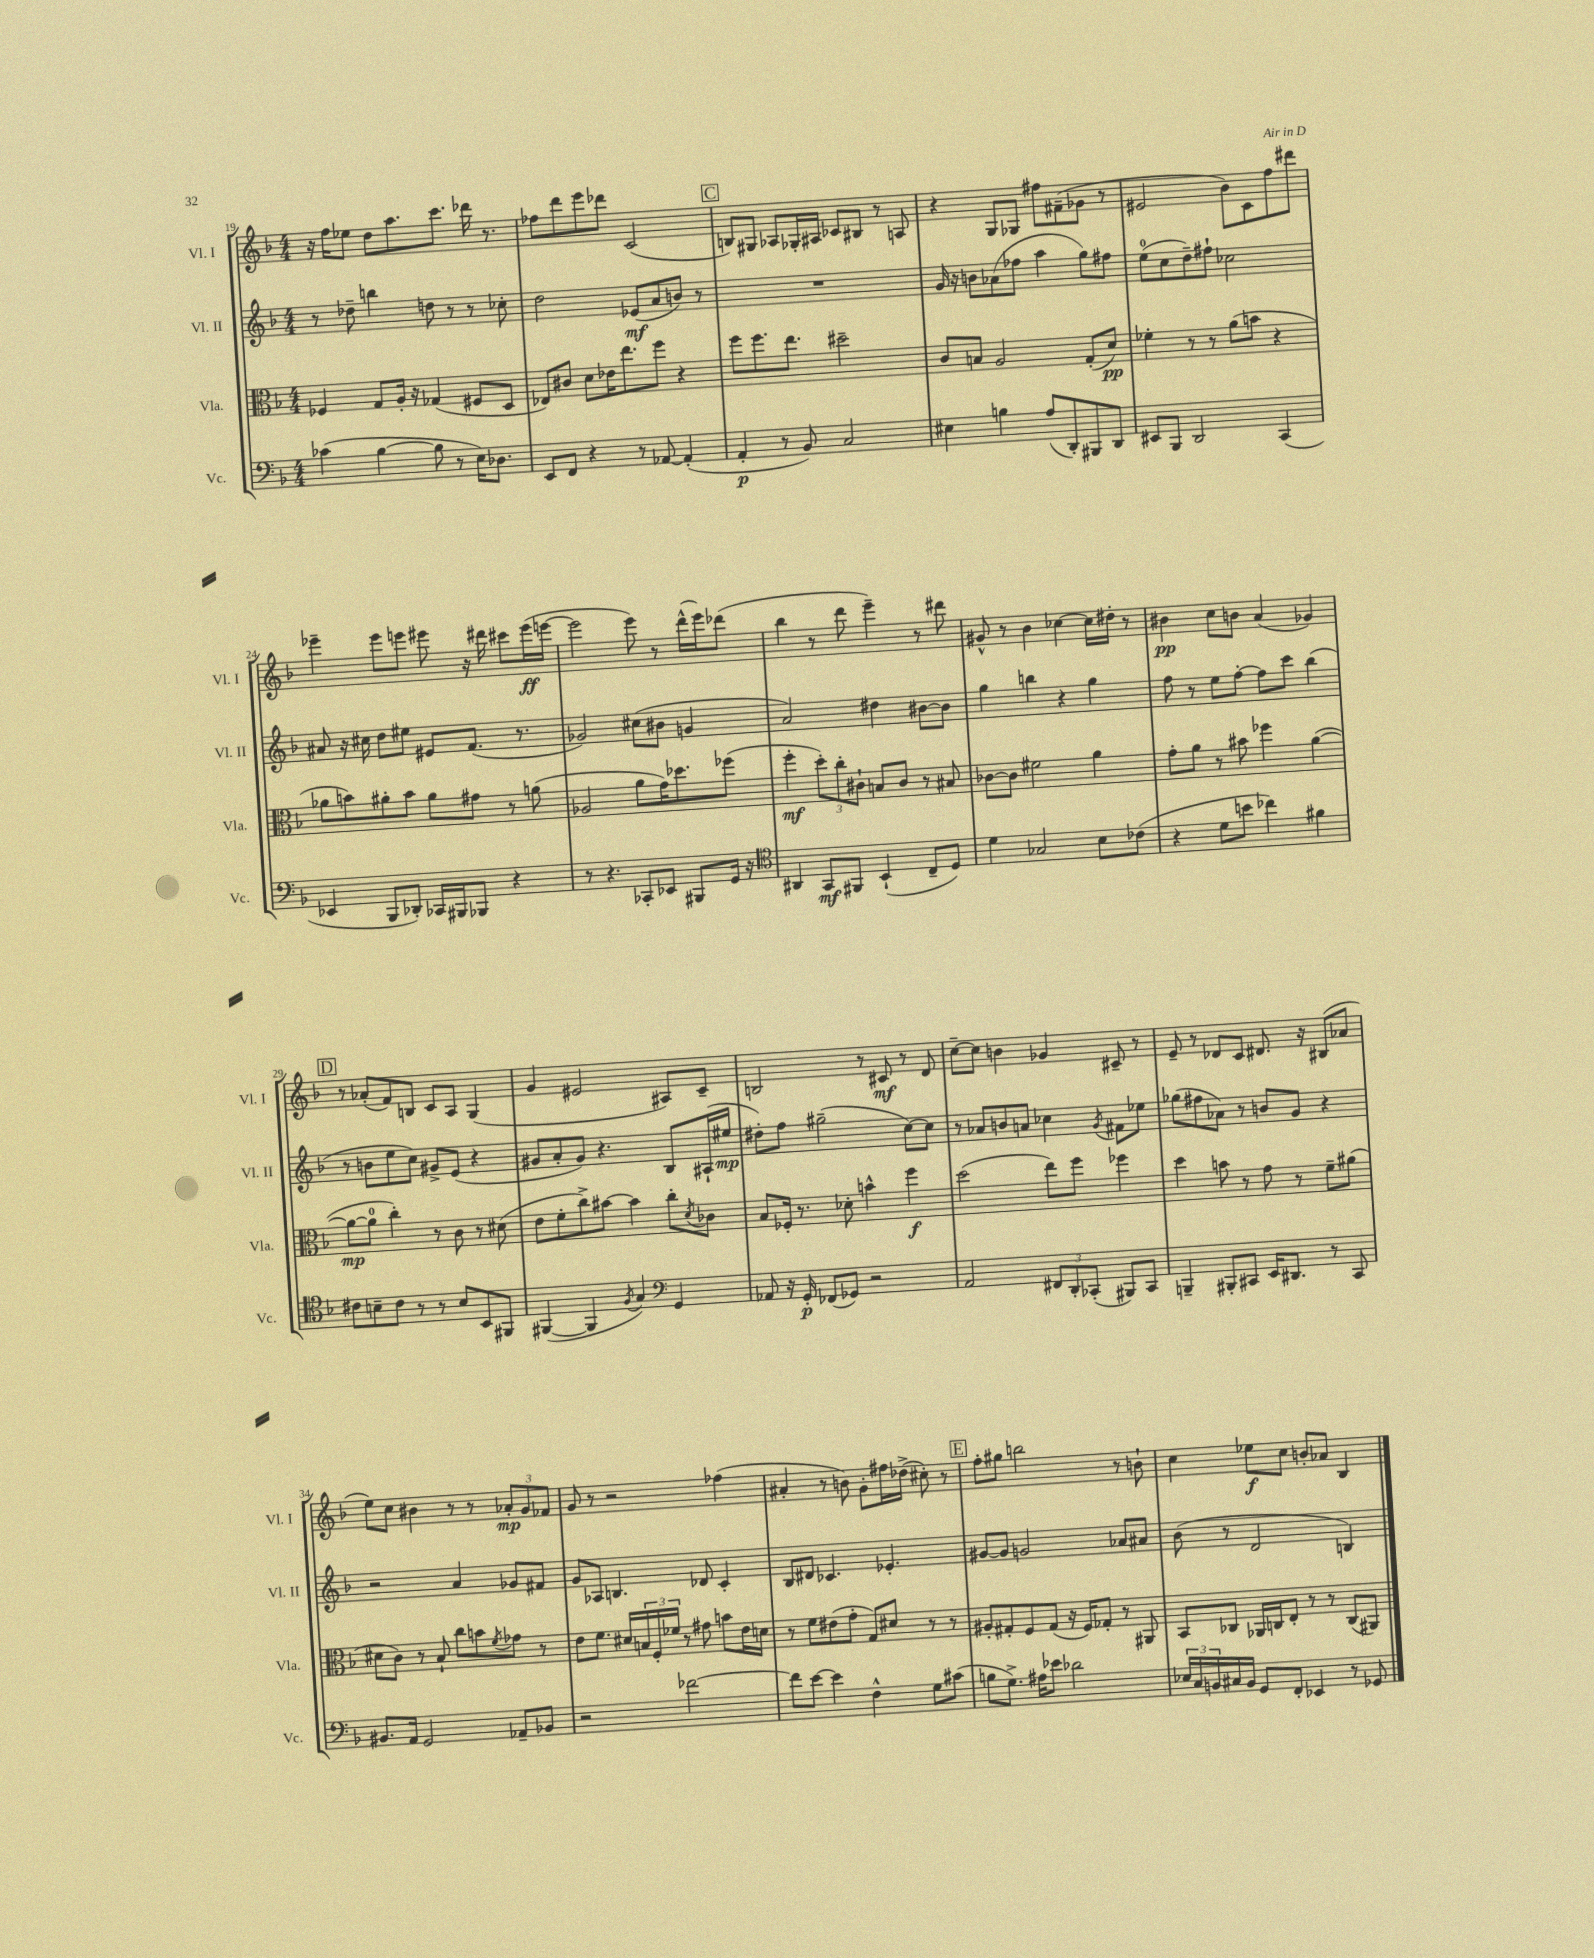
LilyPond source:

<<
\new StaffGroup <<
\new Staff = "s0" \with { instrumentName = "Vl. I" shortInstrumentName = "Vl. I" } {
    \clef treble \key f \major \numericTimeSignature \time 4/4
    r16 f''16 ees''8 d''8 a''8. c'''8. des'''16 r8. |
    fes''8 d'''8 e'''8 des'''8 c'2( |
    \mark \markup { \box "C" } b8) gis8 aes8 ges16-. ais16 ces'8 bis8 r8 a8 |
    r4 g8 ges8 fis''8 fis'8--( ges'8 r8 |
    eis'2 bes'8) c'8 f''8 dis'''8 |
    ees'''4-- ees'''8 e'''8 eis'''8 r16 dis'''16 cis'''8 eis'''16\ff( e'''16~ |
    e'''2 e'''8) r8 d'''16-^( e'''16) des'''8( |
    bes''4 r8 d'''8 e'''4--) r8 dis'''8 |
    gis'8-^ r8 bes'4 ces''4~ ces''16 dis''16-. r8 |
    bis'4\pp c''8 b'8 a'4( ges'4) |
    \mark \markup { \box "D" } r8 aes'8-.( f'8) b8 c'8 a8 g4( |
    g'4 eis'2 ais8) c'8-- |
    b2 r8 cis'8\mf r8 d'8 |
    c''8~-- c''8 b'4 ges'4 cis'8-- r8 |
    e'8-- r8 des'8 c'8 dis'8. r16 bis8( aes'8 |
    e''8) c''8 bis'4 r8 r8 \tuplet 3/2 { aes'8-.\mp g'8 fes'8 } |
    g'8 r8 r2 fes''4( |
    ais'4-. r8 b'8) g'8-. fis''16 des''16->( cis''8-.) r8 |
    \mark \markup { \box "E" } f''8-. gis''8 b''2 r8 b'8-! |
    c''4 ees''8\f c''8 b'8-. aes'8 bes4 \bar "|." |
}
\new Staff = "s1" \with { instrumentName = "Vl. II" shortInstrumentName = "Vl. II" } {
    \clef treble \key f \major \numericTimeSignature \time 4/4
    r8 des''8-- b''4 d''8 r8 r8 ces''8-. |
    d''2 ees'8\mf( a'8 b'8) r8 |
    \mark \markup { \box "C" } R1 |
    g'16 r16 b'8 aes'8( fes''8 a''4 g''8) fis''8 |
    e''8-0( c''8 d''8--) fis''8-! ces''2 |
    ais'8 r16 cis''16 d''8 eis''8 eis'8 f'8.( r8. |
    ges'2) cis''8( bis'8 g'4 |
    a'2) dis''4 bis'8~ bis'8 |
    g''4 b''4 r4 g''4 |
    f''8 r8 e''8 f''8~-. f''8 c'''8 bes''4( |
    \mark \markup { \box "D" } r8 b'8 e''8 c''8) gis'8-> e'8( r4 |
    gis'8 a'8-. gis'8) r4. bes8 ais16-!( eis''16\mp |
    dis''8-.) f''8 gis''2--( c''8~) c''8 |
    r8 aes'8 b'8 a'8 ces''4 \acciaccatura { g'8 } fis'8 ees''8 |
    ges''8( fis''8 aes'8) r8 b'8 g'8 r4 |
    r2 a'4 ges'8 fis'8 |
    g'8 aes8 b4. des'8 c'4-. |
    bes8 dis'8 ces'4. ees'4.-. |
    \mark \markup { \box "E" } gis'8~ gis'8 g'2 aes'8 ais'8 |
    bes'8( r8 d'2 b4) \bar "|." |
}
\new Staff = "s2" \with { instrumentName = "Vla." shortInstrumentName = "Vla." } {
    \clef alto \key f \major \numericTimeSignature \time 4/4
    fes4 g8 a16-. r16 ges4( fis8 d8 |
    ees8) cis'8 d'8 ees'16 e''8. f''8 r4 |
    \mark \markup { \box "C" } f''8 f''8. e''8. dis''2-- |
    c'8 b8 a2 g8-.( d'8\pp) |
    fes'4-. r8 r8 a'8( b'8 r4 |
    aes'8 b'8) ais'8-. b'8 ais'8 gis'8 r8 a'8( |
    aes2 a'8 g'16) des''8. fes''8( |
    f''4-.\mf \tuplet 3/2 { d''8-.) c''8-. cis'8-! } b8 cis'8 r8 bis8 |
    ces'8~ ces'8 fis'2 a'4 |
    g'8-. a'8 r8 bis'8 fes''4 a'4~( |
    \mark \markup { \box "D" } a'8~\mp a'8-0 c''4-.) r8 c'8 r8 dis'8( |
    e'8 f'8-. c''8->) bis'8~ bis'4 c''8-. \acciaccatura { d'8 } ces'8 |
    bes8 fes16-. r8. des'8-. b'4-^ f''4\f |
    d''2( e''8) f''8 fes''4 |
    d''4 b'8 r8 g'8 r8 f'8-- ais'8( |
    dis'8 c'8) r8 bes8-! c''8 b'8 \acciaccatura { f'8 } ges'8 r8 |
    e'8 f'8. dis'16 \tuplet 3/2 { b16 f16-. fes'16 } r8 gis'8 b'8 e'16 d'16 |
    r8 f'8 eis'8( g'8-. g8) dis'8 r8 r8 |
    \mark \markup { \box "E" } ais8-. gis8-. f8 gis8( r16 f16) ges8-. r8 ais,8 |
    bes,8 ces8 aes,16 c16 e8-. r8 r8 c8( ais,8) \bar "|." |
}
\new Staff = "s3" \with { instrumentName = "Vc." shortInstrumentName = "Vc." } {
    \clef bass \key f \major \numericTimeSignature \time 4/4
    ces'4( bes4~ bes8 r8 e16) des8. |
    e,8 f,8 r4 r8 aes,8~ aes,4-.( |
    \mark \markup { \box "C" } a,4-.\p r8 bes,8) c2 |
    eis4 b4 a8( d,8-.) bis,,8 d,8 |
    eis,8 bes,,8 d,2 c,4( |
    ees,4 bes,,8 des,8-.) ces,16 bis,,16 bes,,8 r4 |
    r8 r4. ces,8-. ees,8 bis,,8 g,16 r16 |
    \clef tenor ais,4 g,8\mf fis,8 bes,4-!( c8-- d8) |
    d'4 ges2 bes8 ces'8( |
    r4 d'8 b'8 ces''4) fis'4 |
    \mark \markup { \box "D" } cis'8 b8-- cis'8 r8 r8 b8 bes,8 fis,8 |
    fis,4~( fis,4 \acciaccatura { f8 } g4) \clef bass g,4 |
    aes,8 r16 g,16-.\p fes,8( ges,8) r2 |
    a,2 \tuplet 3/2 { fis,8 d,8-. ces,8-.( } bis,,8) ces,8 |
    b,,4-- bis,,8-. cis,8 e,16 dis,8. r8 cis,8 |
    bis,8. a,16 g,2 aes,8-- bes,8 |
    r2 fes'2~ |
    fes'8 e'8~ e'4 f4-^ g8 cis'8( |
    \mark \markup { \box "E" } b8 g8.->) ais16 ees'8 des'2 |
    \tuplet 3/2 { ees16 c16 b,16 } cis16 b,16 g,8 f,8-. ees,4 r8 ges,8 \bar "|." |
}
>>
>>
\layout { \context { \Score currentBarNumber = #19 } }
